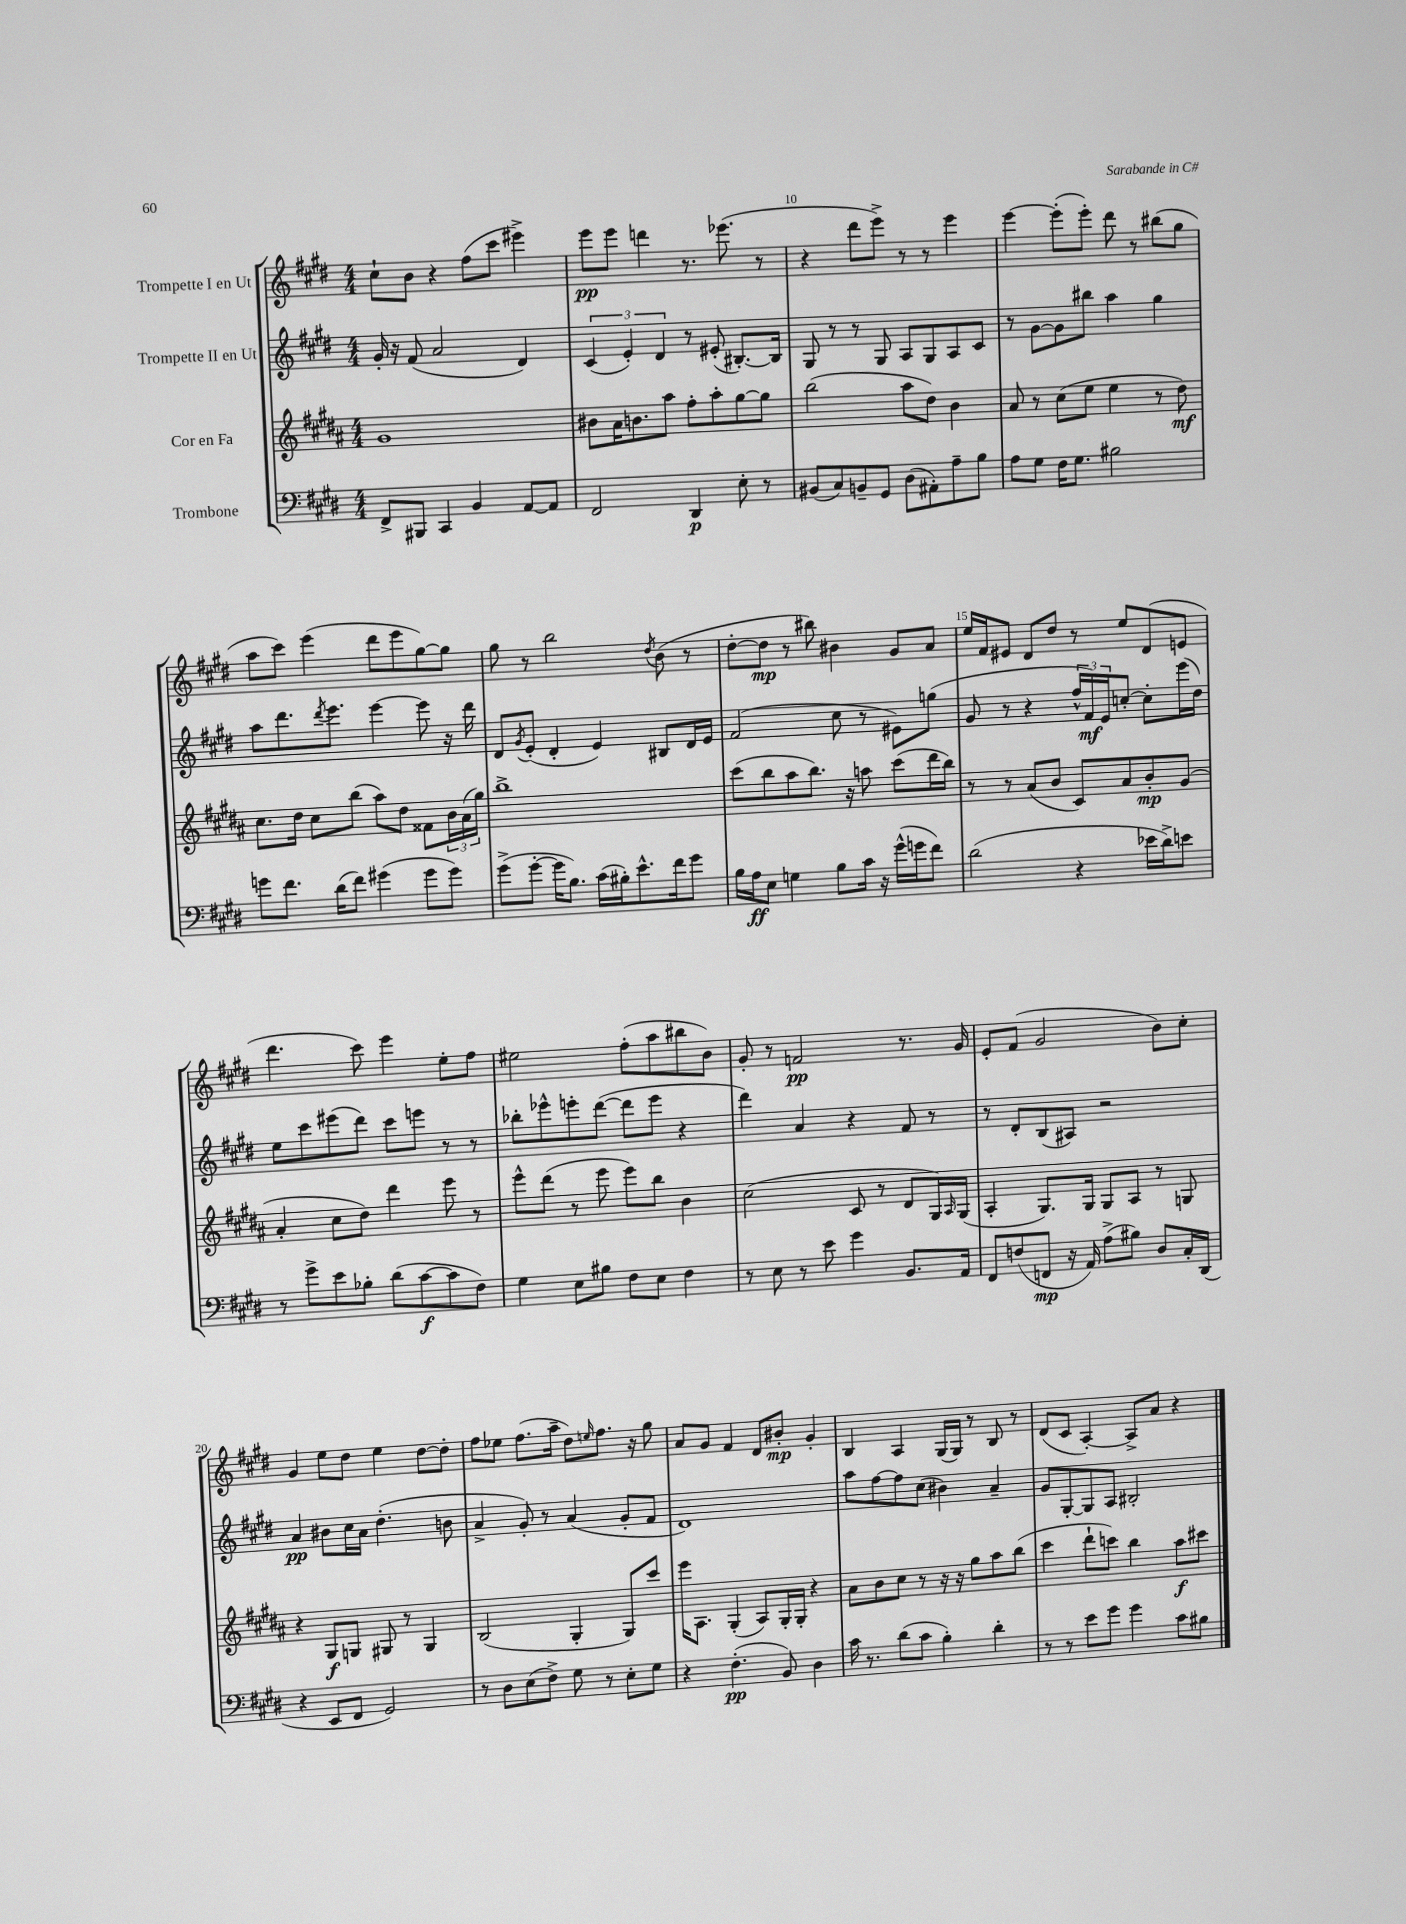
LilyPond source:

<<
\new StaffGroup <<
\new Staff = "s0" \with { instrumentName = "Trompette I en Ut" } {
    \clef treble \key e \major \numericTimeSignature \time 4/4
    cis''8-! b'8 r4 fis''8( cis'''8 eis'''4->) |
    e'''8\pp e'''8 d'''4 r8. ees'''8.( r8 |
    r4 dis'''8 e'''8->) r8 r8 e'''4 |
    e'''4~ e'''8-.( e'''8-.) dis'''8 r8 bis''8( gis''8 |
    a''8 cis'''8) e'''4( dis'''8 e'''8 gis''8~) gis''8 |
    gis''8 r8 b''2 \acciaccatura { dis''8 } b'8( r8 |
    dis''8~-. dis''8\mp r8 bis''8) bis'4 gis'8 a'8 |
    e''16 fis'16 eis'8 dis'8 dis''8 r8 e''8 dis'8( e'8 |
    dis'''4. cis'''8) e'''4 e''8-. fis''8 |
    eis''2 fis''8-.( a''8 bis''8 b'8) |
    gis'8-. r8 f'2\pp r8. gis'16 |
    e'8-. fis'8( gis'2 b'8) cis''8-. |
    gis'4 e''8 dis''8 e''4 dis''8~ dis''8-. |
    fis''8 ees''8 fis''8.( a''16-- dis''8) \grace { e''16 } fis''8. r16 gis''8 |
    a'8 gis'8 fis'4 dis'8 bis'8-.\mp gis'4-. |
    b4 a4 gis16( gis16) r8 b8 r8 |
    dis'8( cis'8 a4~-.) a8-> a'8 r4 \bar "|." |
}
\new Staff = "s1" \with { instrumentName = "Trompette II en Ut" } {
    \clef treble \key e \major \numericTimeSignature \time 4/4
    gis'16-. r16 fis'8( a'2 dis'4) |
    \tuplet 3/2 { cis'4( e'4-.) dis'4 } r8 eis'8-.( bis8.~-.) bis16 |
    gis8 r8 r8 gis8 a8 gis8 a8 cis'8 |
    r8 gis'8~ gis'8 bis''8 a''4 gis''4 |
    a''8 dis'''8. \acciaccatura { dis'''8 } e'''8. e'''4~ e'''8 r16 dis'''16 |
    dis'8 \acciaccatura { gis'8 } e'8-.( dis'4-. e'4) bis8 dis'16 e'16 |
    fis'2( cis''8 r8 eis'8) g''8( |
    gis'8 r8 r4 \tuplet 3/2 { fis''16-^ fis'16\mf) e'16 } c''8~-. c''8-. e'''16( dis''16) |
    e''8 cis'''8 eis'''8( dis'''8) cis'''8 e'''8 r8 r8 |
    bes''8-. ees'''8-^ e'''8-. dis'''8~( dis'''8 e'''8 r4 |
    dis'''4) a'4 r4 fis'8 r8 |
    r8 dis'8-. b8( ais8) r2 |
    a'4\pp bis'8 cis''16 a'16 dis''4.-.( b'8 |
    a'4-> gis'8-.) r8 a'4( gis'8-. fis'8 |
    dis'1) |
    a''8 fis''8~ fis''8 cis''8( bis'4) a'4-- |
    gis'8 gis8~-. gis8 a8 bis2-. \bar "|." |
}
\new Staff = "s2" \with { instrumentName = "Cor en Fa" } {
    \clef treble \key b \major \numericTimeSignature \time 4/4
    gis'1 |
    bis'8 ais'16 b'8. ais''8 fis''8-. ais''8-. gis''8~ gis''8 |
    b''2( ais''8 dis''8) b'4 |
    ais'8 r8 cis''8( e''8 e''4 r8 dis''8\mf) |
    cis''8. dis''16 cis''8 b''8( ais''8) dis''8 fisis'8 \tuplet 3/2 { b'16 ais'16( gis''16) } |
    b''1-> |
    cis'''8( b''8 ais''8 b''8.) r16 a''8 cis'''8( dis'''16 b''16) |
    r8 r8 ais'8( b'8 cis'8) ais'8 b'8-.\mp gis'8( |
    ais'4-. cis''8 dis''8) dis'''4 e'''8 r8 |
    e'''8-^ dis'''8( r8 e'''8 e'''8) b''8 b'4 |
    cis''2( cis'8 r8 dis'8 gis16) \grace { ais16 } gis16( |
    ais4-. gis8.) gis16 gis8 ais8 r8 g8 |
    r4 gis8\f g8 gis8 r8 gis4 |
    b2( gis4-. gis8) cis'''8 |
    e'''16 ais8. gis4-.( ais8) gis16-. gis16-. r4 |
    ais'8 b'8 cis''8 r8 r16 r16 gis''8 ais''8 b''8( |
    cis'''4 dis'''8-! c'''8) b''4 ais''8\f cis'''8 \bar "|." |
}
\new Staff = "s3" \with { instrumentName = "Trombone" } {
    \clef bass \key e \major \numericTimeSignature \time 4/4
    fis,8-> bis,,8 cis,4 b,4 a,8~ a,8 |
    fis,2 dis,4\p e8-. r8 |
    bis,8( cis8) b,8-- gis,8 dis8( ais,8-.) a8-- b8 |
    a8 gis8 fis16 gis8. bis2 |
    g'8 fis'8. dis'16( fis'8) gis'4( gis'8 gis'8) |
    gis'8->( gis'8~-. gis'16 b8.) cis'16( bis16-.) e'8.-^ fis'16 gis'8 |
    b16 a16\ff e8 g4 b8 cis'16 r16 gis'16-^( g'16 fis'8) |
    dis'2( r4 ees'16 dis'16->) e'8 |
    r8 gis'8-> e'8 bes8-. dis'8( cis'8~\f cis'8 fis8) |
    gis4 e8 bis8 fis8 e8 fis4 |
    r8 e8 r8 e'8 gis'4 b,8. a,16 |
    fis,8 f8( f,8\mp r16 a,16) a8->( bis8) dis8 cis16-. dis,16( |
    r4 e,8 fis,8 gis,2) |
    r8 dis8 e8( fis8->) gis8 r8 e8-. gis8 |
    r4 fis4.-.\pp( b,8) dis4 |
    cis'16 r8. dis'8( cis'8 b4-.) dis'4-. |
    r8 r8 e'8 gis'8 gis'4 cis'8 bis8 \bar "|." |
}
>>
>>
\layout { \context { \Score currentBarNumber = #8 \override BarNumber.break-visibility = ##(#f #t #t) barNumberVisibility = #(every-nth-bar-number-visible 5) } }
